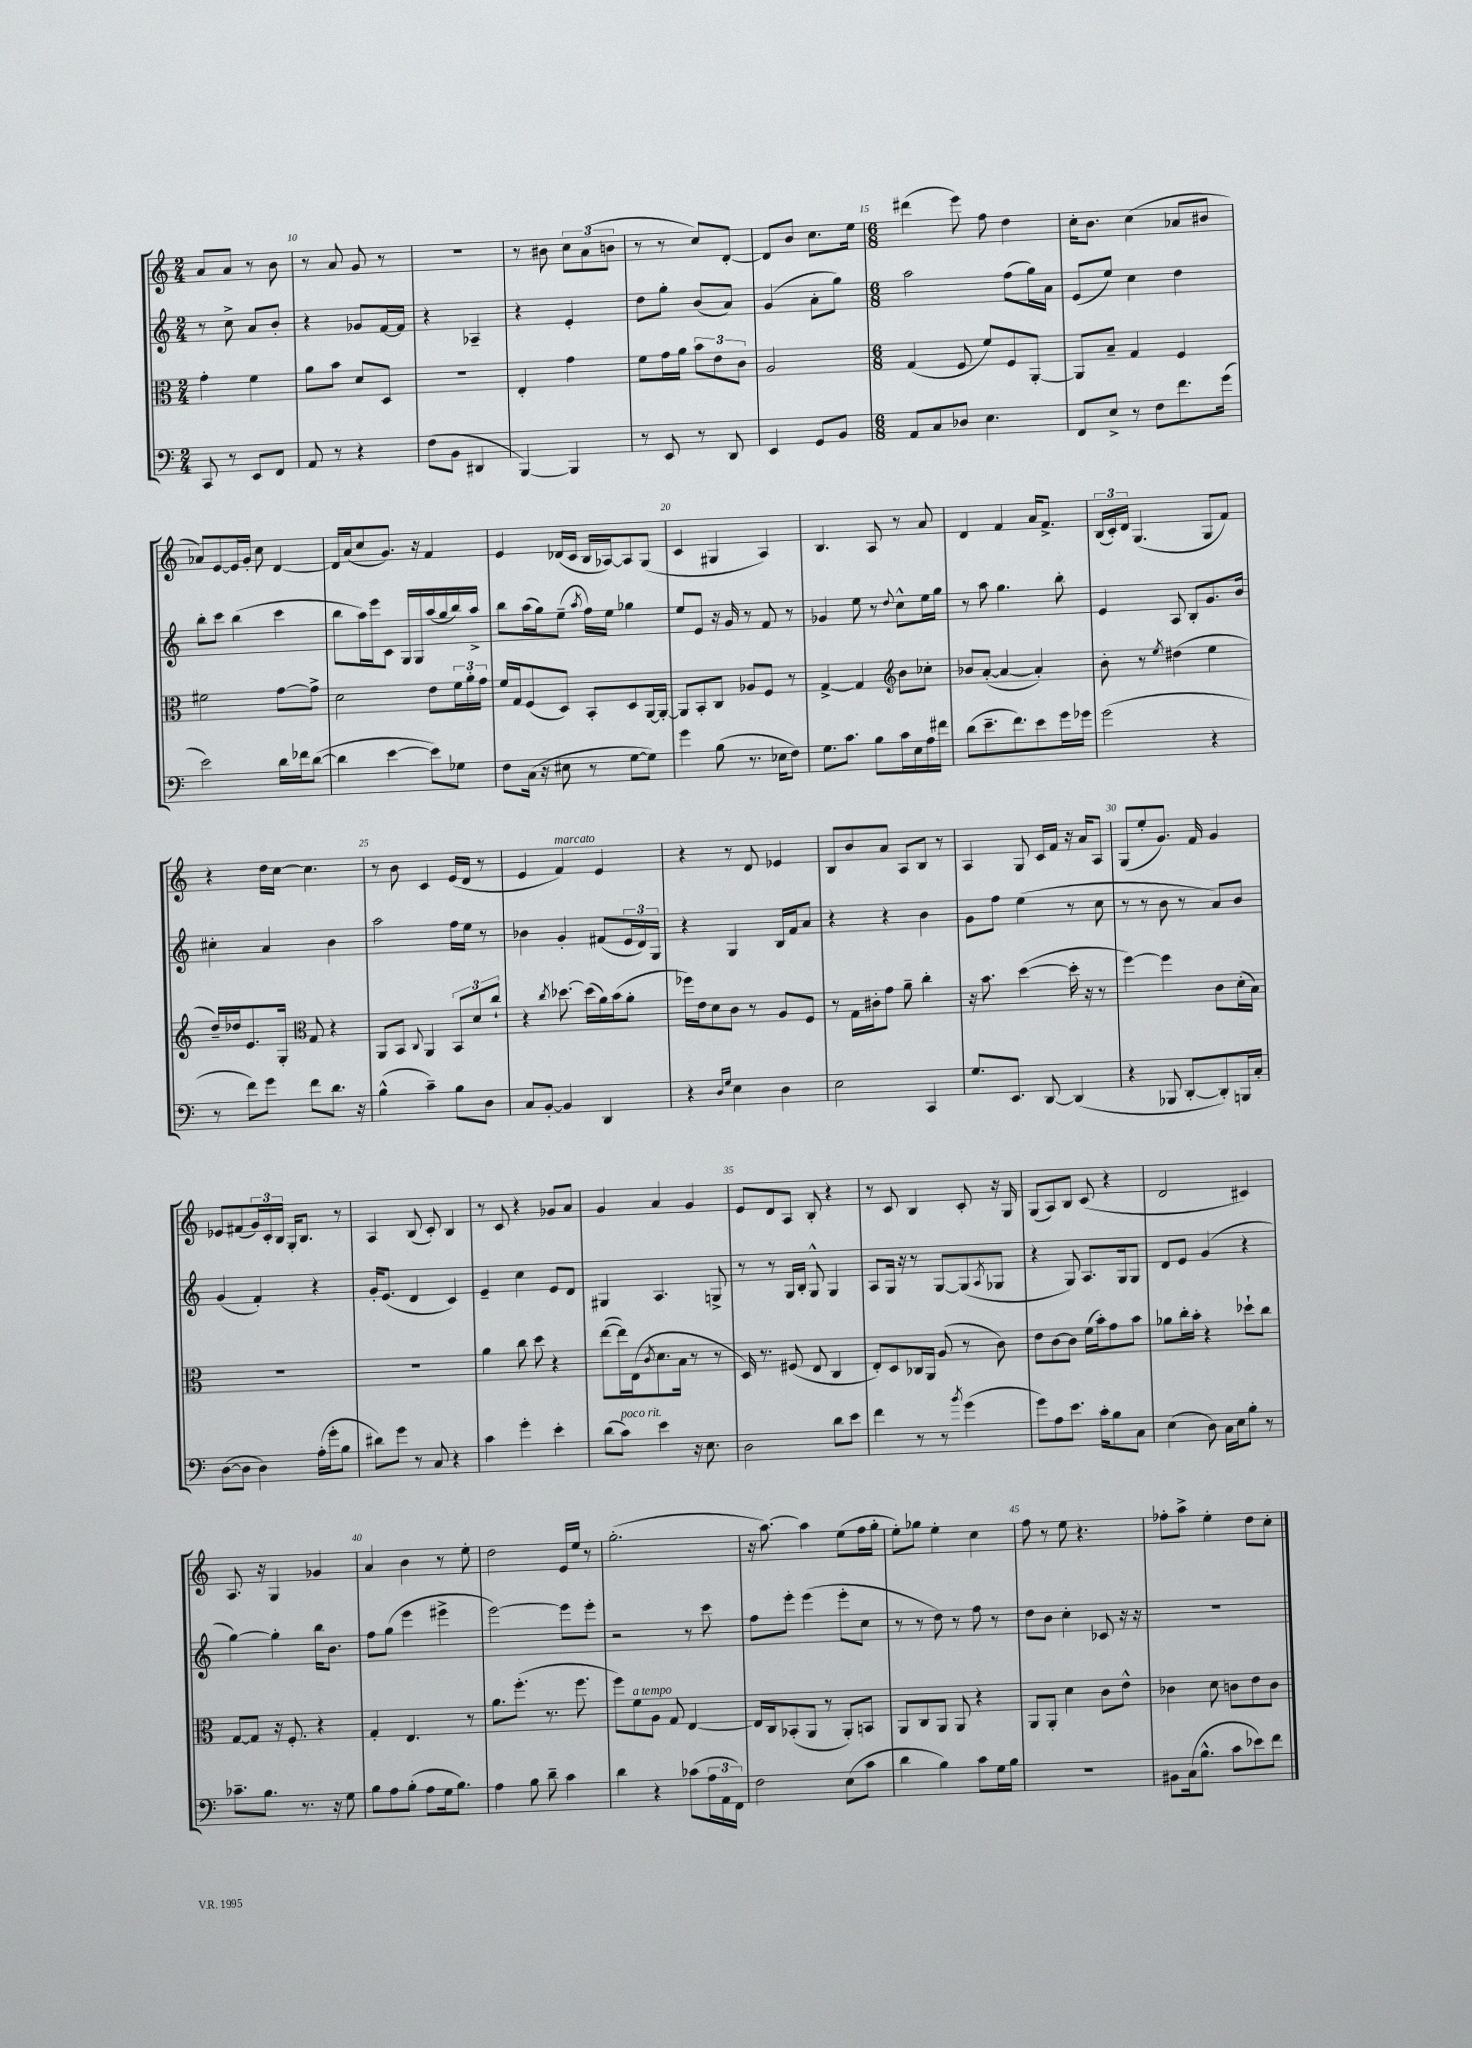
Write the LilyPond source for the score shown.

<<
\new StaffGroup <<
\new Staff = "s0" {
    \clef treble \key c \major \numericTimeSignature \time 2/4
    a'8 a'8 r8 b'8 |
    r8 a'8 g'8 r8 |
    r2 |
    r8 bis'8 \tuplet 3/2 { c''8 a'8( b'8 } |
    r8 r8 c''8) d'8~-. |
    d'8 b'8 c''8. e''16 |
    \numericTimeSignature \time 6/8 dis'''4( e'''8) f''8 d''4 |
    c''16-. b'8. c''4( aes'8 bis'8 |
    aes'8) e'8~ e'16 g'16-. c''8 d'4~ |
    d'16 a'16( c''8 g'8.) r16 f'4 |
    e'4 des'16( c'16 b16 aes16~) aes8 g8( |
    c'4 gis4 a4) |
    b4. a8 r8 a'8 |
    d'4 f'4 a'16 f'8.-> |
    \tuplet 3/2 { b16( c'16-.) d'16 } g4.( g8 f'8) |
    r4 d''16 c''16~ c''4. |
    r8 b'8 c'4 e'16( d'16 r8 |
    e'4 f'4^\markup { \italic "marcato" }) e'4 |
    r4 r8 d'8 ees'4 |
    b8 b'8 a'8 a8 b8 r8 |
    a4 g8 c'16 f'16 r16 a'16 a8 |
    g8( e''8-. g'8.) f'16 g'4 |
    ees'8 fis'8( \tuplet 3/2 { g'16) c'16-. b16 } g16-. b8. r8 |
    a4 b8( c'8-.) b4 |
    r8 c'8 r4 ges'8 a'8 |
    g'4 a'4 g'4 |
    e'8 d'8 a8 b8-. r4 |
    r8 c'8 b4 c'8-. r16 g16 |
    g8( a8) b8 c'8( r4 |
    d'2 cis'4) |
    a8. r16 g4 ges'4 |
    a'4 b'4 r8 e''8-. |
    d''2 e'16 e''16 r8 |
    g''2.-.( |
    r16 a''8.~) a''4 e''8( f''16 g''16-. |
    e''8-.) ges''8 e''4-. c''4 |
    f''8 r8 e''8 r4. |
    fes''8-. a''8-> e''4-. d''8 c''8-. \bar "|." |
}
\new Staff = "s1" {
    \clef treble \key c \major \numericTimeSignature \time 2/4
    r8 c''8-> a'8 b'8-. |
    r4 ges'8 f'16~ f'16 |
    r4 aes4-- |
    r4 e'4-. |
    d''8 g''8-. b'8( a'8) |
    g'4( a'8-. g''8) |
    \numericTimeSignature \time 6/8 a''2 f''8( g''16) a'16 |
    e'8( e''8) c''4 d''4 |
    b''8-. c'''8 b''4( c'''4 |
    b''8 a''16) e'''16 c'8 g16 g16 a''16( g''16 b''16) a''16-> |
    b''8 a''16( g''16) e''8--( \acciaccatura { a''8 } f''16) e''16 ges''4 |
    e''8 e'8 r16 g'16 r8 f'8 r8 |
    ges'4 e''8 r8 \appoggiatura { d''8 } c''8-^ e''16 g''16 |
    r8 a''8 g''4. b''8-. |
    e'4 a8 b8-. g'8. b'16 |
    cis''4-. a'4 b'4 |
    a''2 f''16 e''16 r8 |
    bes'4 g'4-. fis'8( \tuplet 3/2 { e'16 d'16) g16 } |
    r4 g4 b16 f'16 a'8 |
    r4 r4 b'4 |
    g'8 f''8 e''4( r8 c''8 |
    r8 r8 b'8 r8 a'8) b'8 |
    g'4( f'4-.) r4 |
    g'16-. e'8.( d'4 c'4) |
    e'4-- c''4 e'8 d'8 |
    gis4 a4. g8-> |
    r8 r8 g16 b16-. g8-^ g4 |
    a8 g16 r16 r8 g8~ g8( \acciaccatura { a8 } ges8 |
    r4 g8) a8. g16 g8 |
    d'8 e'8 g'4( r4 |
    g''4~) g''4-. b''16 b'8. |
    f''8 g''8( e'''4 eis'''4-> |
    e'''2~) e'''8 e'''8-. |
    r2 r8 c'''8 |
    f''8 e'''8-. e'''4( e'''8-. c''8 |
    r8 r8 d''8) r8 f''8 r8 |
    d''8 b'8 c''4-. ces'8 r16 r16 |
    R2. \bar "|." |
}
\new Staff = "s2" {
    \clef alto \key c \major \numericTimeSignature \time 2/4
    g'4-. f'4 |
    a'8 b'8 d'8 d8 |
    r2 |
    e4-. g'4 |
    f'8 g'16 a'16 \tuplet 3/2 { b'8 e'8 c'8 } |
    a2 |
    \numericTimeSignature \time 6/8 g4( f8 f'8) f8 a,8~-. |
    a,8 b8-- g4 f4 |
    fis'2 g'8~ g'8-> |
    d'2 e'8 \tuplet 3/2 { f'16 a'16-. g'16 } |
    f'16 g16 f8( d8) b,8-. d8 a,16~ a,16~-. |
    a,8 b,8-. c8 aes8 f8 r8 |
    g4~-> g4 \clef treble b'8 ces''8-. |
    bes'8 a'8~-.( a'4~ a'4-.) |
    b'8-. r8 \acciaccatura { e''8 } dis''4( e''4 |
    d''16--) des''16 e'8. g16-. g8 r4 |
    \clef alto a,8 b,8 \appoggiatura { c8 } a,4 \tuplet 3/2 { b,8 d'8 c''8-! } |
    r4 \acciaccatura { c''8 } des''8.~ des''16( a'16) b'16( a'8-. |
    fes''16) e'16 d'8 c'8 r8 a8 f8 |
    r8 g16 cis'16-. g'8 a'8-- c''4-. |
    r16 b'8. d''4~( d''16-. r16 r8 |
    f''4~) f''4 c'8 d'16-.( b16) |
    R2. |
    R2. |
    a'4 c''8 d''8 r4 |
    e''8~( e''16) e16( \acciaccatura { c'8 } d'8. b16 r8 r8 |
    d16) r8. fis8( e8 c4 |
    e8-.) d8 ces16 a,16 a8( r8 c'8) |
    e'8 c'8~ c'8 f'16( b'16-.) g'8 b'8 |
    aes'8 c''16-. b'16-. r4 des''8-! c''8 |
    g8~ g8 r16 f8.-. r4 |
    g4-. e4. r8 |
    a'8. f''8.-.( r8. f''8. |
    f''8) f'8^\markup { \italic "a tempo" } a8 g8 e4~ |
    e16 c16 bes,8-.( a,8 r8 a,8-.) b,8 |
    a,8 c8 a,8 a,8 r4 |
    a,8 a,8-. d'4 c'8 e'8-^ |
    ces'4 d'8 c'8 e'8 c'8 \bar "|." |
}
\new Staff = "s3" {
    \clef bass \key c \major \numericTimeSignature \time 2/4
    c,8 r8 e,8 f,8 |
    a,8 r8 r4 |
    f8( b,8 dis,4 |
    b,,4~) b,,4 |
    r8 e,8 r8 d,8 |
    e,4 g,8 b,8 |
    \numericTimeSignature \time 6/8 a,8 c8 des8 e4. |
    f,8 e8-> r8 f8 f'8. g'16( |
    e'2) d'16 fes'16 d'8~( |
    d'4 e'4~ e'8) ges8 |
    f8 c16( r16 eis8 r8 g8~ g8) |
    g'4 b8( r8. ees16 f8) |
    g8. c'8. b8 c'16 e16 a16 fis'16 |
    d'8( e'8.-- f'8.) e'8 g'16 ges'16 |
    g'2( r4 |
    r8 f'8) g'8 f'8 d'8. r16 |
    b4-^( c'4--) b8 d8 |
    c8 b,8~-. b,4 d,4 |
    r4 \grace { d16 g16 } e4 d4 |
    e2 c,4 |
    g8. e,8. d,8~ d,4( |
    r4 bes,,8 d,8~-. d,8-.) b,,16 c16-. |
    d8~( d8 d4) a16-.( g'16-. b8 |
    dis'8) g'8 r8 c8 r4 |
    c'4 g'4-. e'4-. |
    d'8( c'8^\markup { \italic "poco rit." }) e'4 r16 e8. |
    d2 d'8 e'8 |
    f'4 r8 r8 \acciaccatura { b'8 } g'4( |
    g'8) a8 e'8. c'16-. b8 c8 |
    e4( d8) c16 e16 b8-. r8 |
    ces'8.-- b8. r8. r16 g8 |
    b8 a8 b8-.( a8 g16 b8.) |
    a4 b8 d'8-- c'4 |
    d'4 r4 ces'8( \tuplet 3/2 { a16 a,16 f,16) } |
    f2 e8( c'8 |
    d'4 b4) c'8 g16 b16 |
    R2. |
    bis,8 c16( b8.-^ c'8 ees'8) f'8 \bar "|." |
}
>>
>>
\layout { \context { \Score currentBarNumber = #9 \override BarNumber.break-visibility = ##(#f #t #t) barNumberVisibility = #(every-nth-bar-number-visible 5) } }
